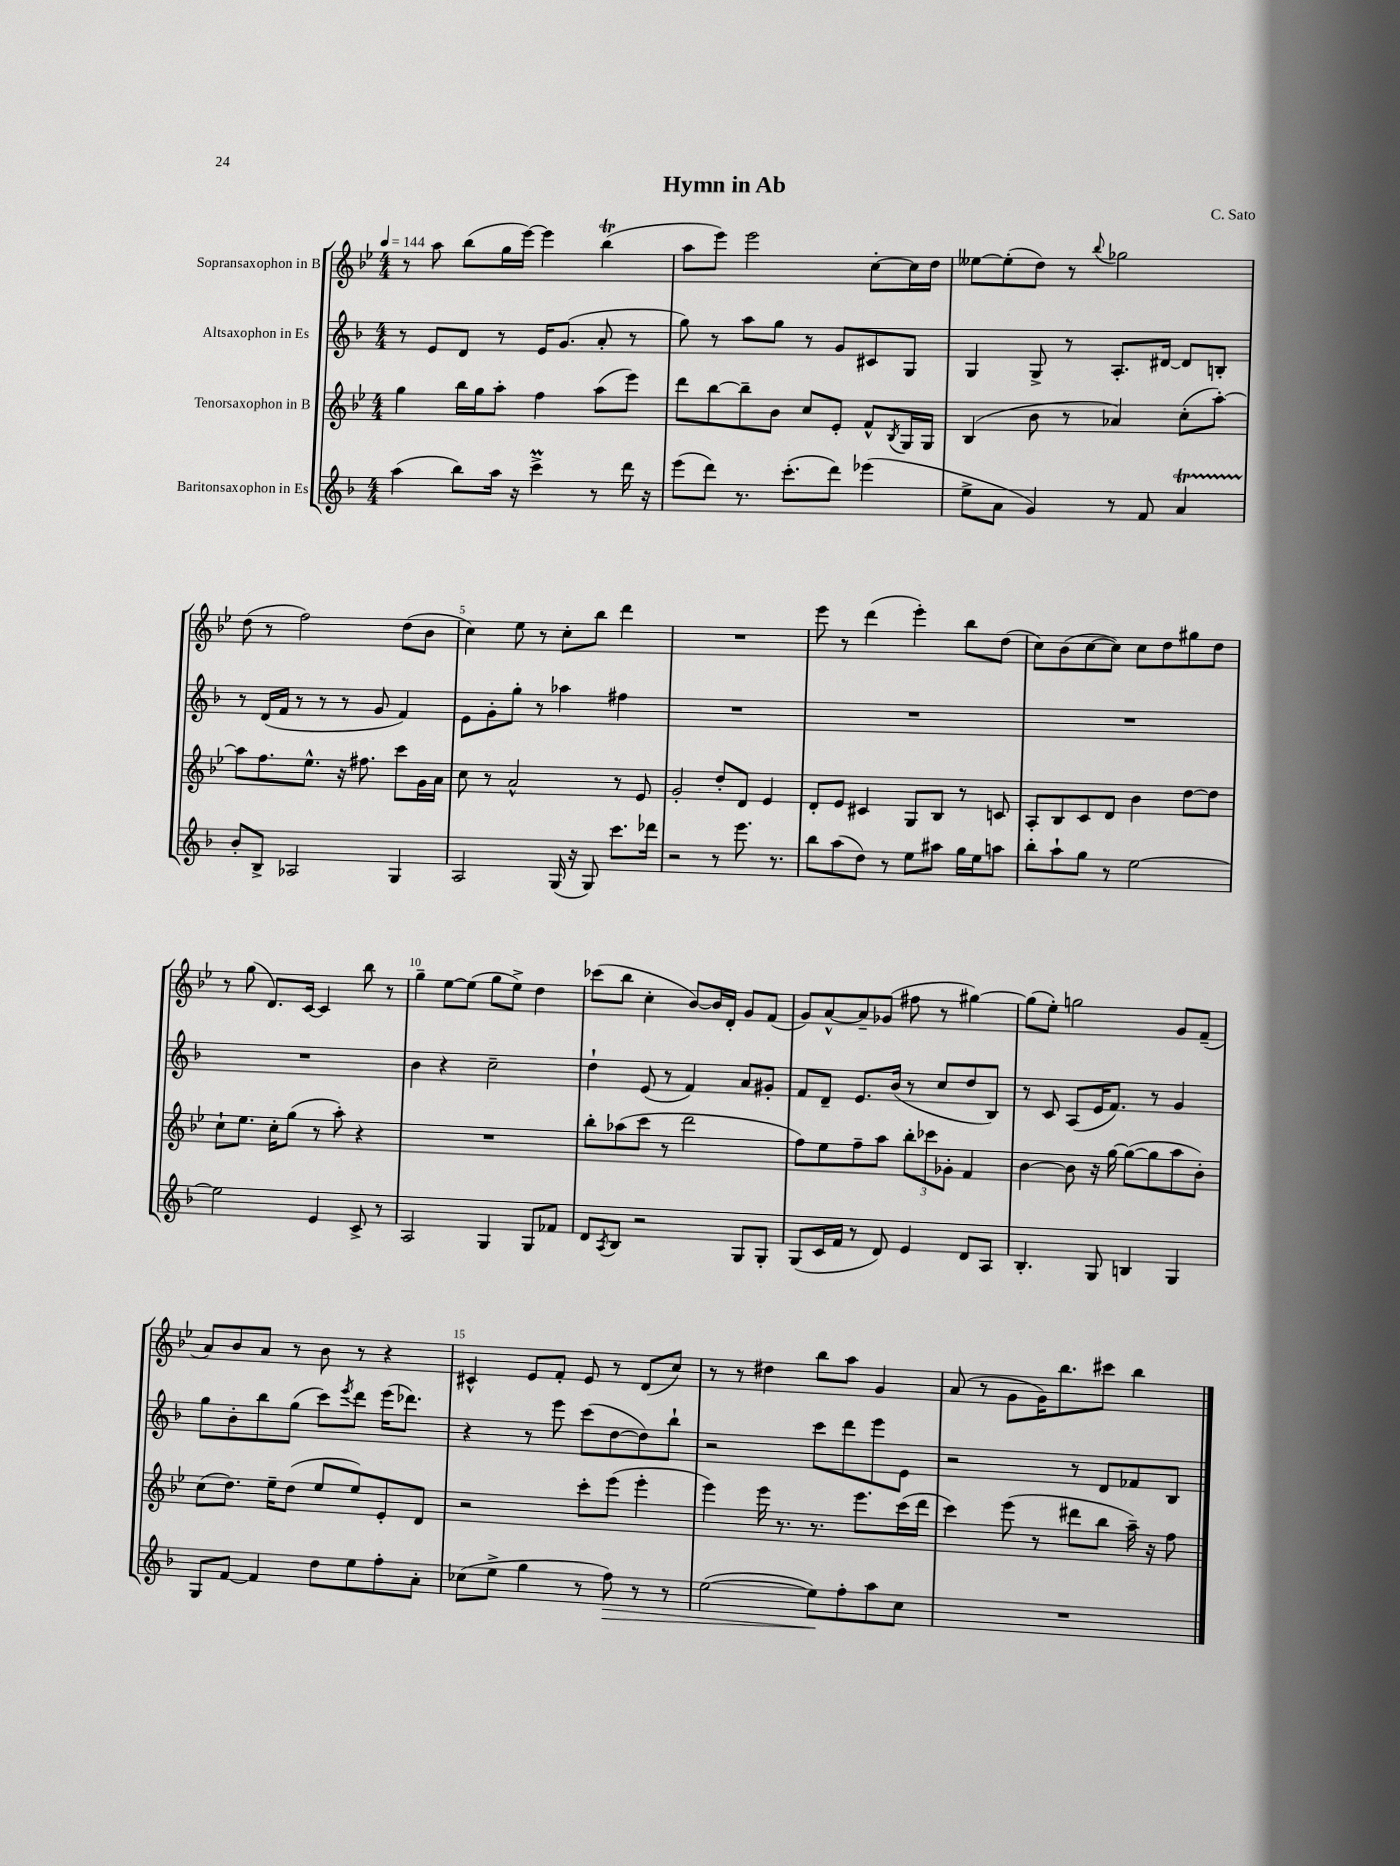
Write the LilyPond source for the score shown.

\header { title = "Hymn in Ab" composer = "C. Sato" }
<<
\new StaffGroup <<
\new Staff = "s0" \with { instrumentName = "Sopransaxophon in B" } {
    \clef treble \key bes \major \numericTimeSignature \time 4/4 \tempo 4 = 144
    r8 a''8 bes''8( g''16 ees'''16~) ees'''4 bes''4\trill( |
    a''8 ees'''8) ees'''2 c''8~-. c''16 d''16 |
    eeses''8~ eeses''8-.( d''8) r8 \appoggiatura { bes''8 } ges''2 |
    d''8( r8 f''2) d''8( bes'8 |
    c''4) ees''8 r8 c''8-. bes''8 d'''4 |
    R1 |
    ees'''8 r8 d'''4( ees'''4-.) bes''8 d''8( |
    c''8) bes'8( c''8~ c''8) c''8 d''8 gis''8 d''8 |
    r8 g''8( d'8.) c'16~ c'4 bes''8 r8 |
    g''4-- ees''8~ ees''8( g''8 ees''8->) d''4 |
    ces'''8( bes''8 c''4-. bes'8~) bes'16 d'16-. g'8 f'8( |
    g'8) a'8~-^ a'8-- ges'8( fis''8 r8 gis''4~) |
    gis''8( ees''8-.) g''2 g'8 f'8--( |
    a'8) bes'8 a'8 r8 bes'8 r8 r4 |
    cis'4-^ ees'8 f'8-. ees'8 r8 d'8( c''8) |
    r8 r8 dis''4 bes''8 a''8 g'4 |
    a'8( r8 g'8 g'16) bes''8. cis'''8 bes''4 \bar "|." |
}
\new Staff = "s1" \with { instrumentName = "Altsaxophon in Es" } {
    \clef treble \key f \major \numericTimeSignature \time 4/4
    r8 e'8 d'8 r8 e'16 g'8.( a'8-. r8 |
    g''8) r8 a''8 g''8 r8 g'8 cis'8 g8 |
    g4 g8-> r8 a8.-. dis'16~ dis'8 b8-. |
    r8 d'16( f'16 r8 r8 r8 g'8 f'4) |
    e'8 g'8-. g''8-. r8 aes''4 fis''4 |
    R1 |
    R1 |
    R1 |
    R1 |
    bes'4 r4 c''2-- |
    d''4-! e'8( r8 f'4) a'8 gis'8-. |
    f'8 d'8-- e'8. bes'16( r8 c''8 d''8 bes8) |
    r8 c'8 a8( e'16 f'8.) r8 g'4 |
    g''8 bes'8-. bes''8 g''8( c'''8) \acciaccatura { e'''8 } d'''8 e'''16( des'''8.) |
    r4 r8 e'''8 c'''8( d''8~ d''8) bes''8-! |
    r2 c'''8 d'''8 e'''8 e'8 |
    r2 r8 d'8 fes'8 bes8 \bar "|." |
}
\new Staff = "s2" \with { instrumentName = "Tenorsaxophon in B" } {
    \clef treble \key bes \major \numericTimeSignature \time 4/4
    g''4 bes''16 g''16 a''8-. f''4 a''8( ees'''8) |
    d'''8 bes''8~ bes''8-- bes'8 c''8 ees'8-. f'8-^ \acciaccatura { bes8 } g16 g16 |
    bes4( bes'8 r8 aes'4) c''8-.( a''8~-.) |
    a''8 f''8. ees''8.-^ r16 fis''8. c'''8 g'16 a'16 |
    c''8 r8 a'2-^ r8 ees'8 |
    g'2-. d''8-. d'8 ees'4 |
    d'8-. ees'8 cis'4 g8 bes8 r8 c'8 |
    a8-. bes8 c'8 d'8 bes'4 d''8~ d''8 |
    c''8-! ees''8. c''16-. g''8( r8 a''8-.) r4 |
    R1 |
    bes''8-. aes''8( c'''8 r8 d'''2 |
    f''8) ees''8 f''8-- a''8 \tuplet 3/2 { bes''8-. ces'''8 ges'8-. } f'4 |
    bes'4~ bes'8 r16 g''16~ g''8~( g''8 a''8 bes'8-.) |
    c''8( d''8.) ees''16-- d''8( ees''8 ees''8) ees'8-. d'8 |
    r2 c'''8-. ees'''8( ees'''4-. |
    ees'''4) ees'''16 r8. r8. ees'''8. c'''16( d'''16 |
    c'''4) ees'''8( r8 dis'''8 bes''8 a''16--) r16 f''8 \bar "|." |
}
\new Staff = "s3" \with { instrumentName = "Baritonsaxophon in Es" } {
    \clef treble \key f \major \numericTimeSignature \time 4/4
    a''4( bes''8) a''16 r16 c'''4->\prall r8 d'''16 r16 |
    e'''8( d'''8) r8. c'''8.-.( d'''8) ees'''4( |
    e''8-> a'8 g'4) r8 f'8 a'4\startTrillSpan |
    bes'8-.\stopTrillSpan bes8-> aes2 g4 |
    a2 g16( r16 g8) c'''8. des'''16 |
    r2 r8 e'''8. r8. |
    bes''8 a''8( d''8) r8 e''8 ais''8 g''16 e''16 a''8 |
    bes''8-. a''8-! g''8 r8 e''2~ |
    e''2 e'4 c'8-> r8 |
    a2 g4 g8 fes'8 |
    d'8 \acciaccatura { a8 } bes8 r2 g8 g8-. |
    g8( c'16 f'16 r8 d'8) e'4 d'8 a8 |
    bes4.-. g8 b4 g4 |
    g8 f'8~ f'4 d''8 e''8 f''8-. a'8-. |
    ces''8( e''8-> g''4 r8 f''8\>) r8 r8 |
    e''2~( e''8\!) f''8-. a''8 c''8 |
    R1 \bar "|." |
}
>>
>>
\layout { \context { \Score \override BarNumber.break-visibility = ##(#f #t #t) barNumberVisibility = #(every-nth-bar-number-visible 5) } }
